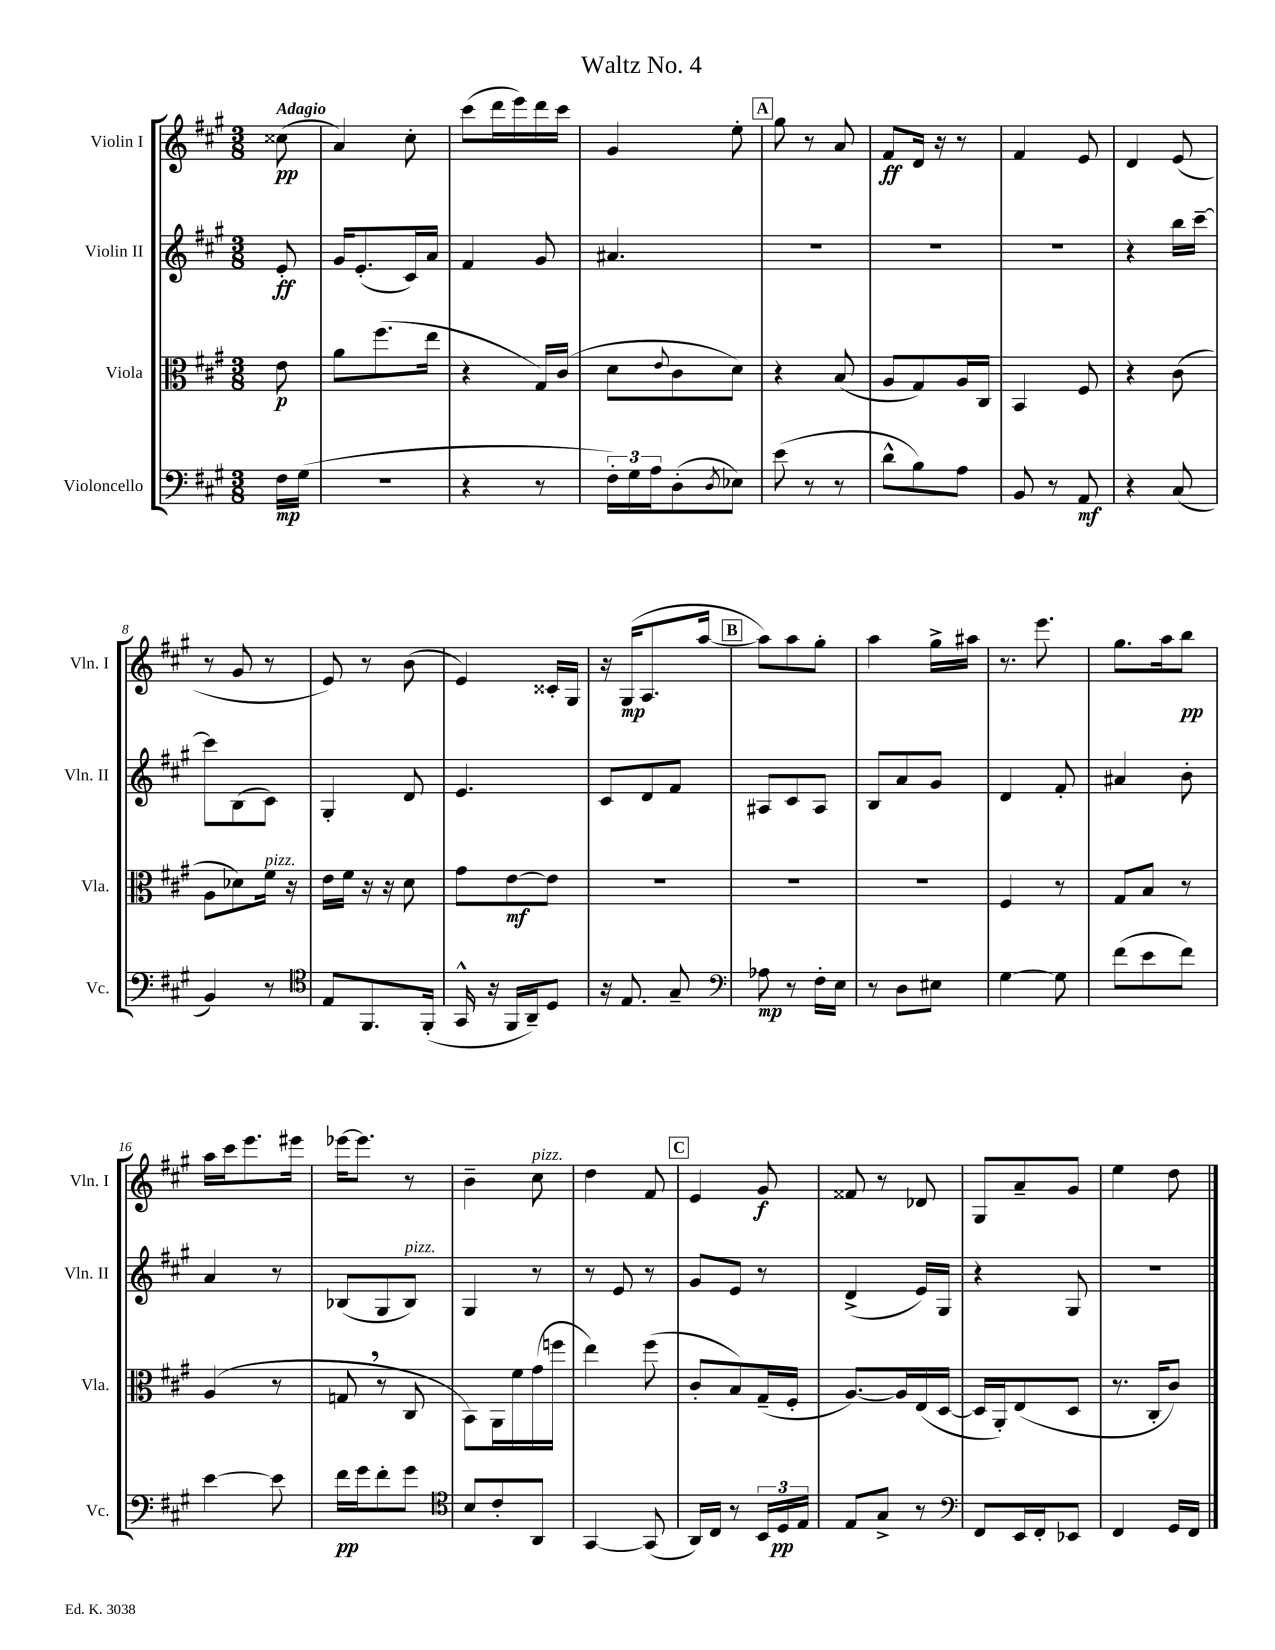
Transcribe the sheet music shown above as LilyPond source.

\header { title = "Waltz No. 4" }
<<
\new StaffGroup <<
\new Staff = "s0" \with { instrumentName = "Violin I" shortInstrumentName = "Vln. I" } {
    \clef treble \key a \major \numericTimeSignature \time 3/8 \partial 8 \tempo "Adagio"
    cisis''8\pp( |
    a'4) cis''8-. |
    cis'''8( d'''16 e'''16) d'''16 cis'''16 |
    gis'4 e''8-. |
    \mark \markup { \box "A" } gis''8 r8 a'8 |
    fis'8\ff d'16 r16 r8 |
    fis'4 e'8 |
    d'4 e'8( |
    r8 gis'8 r8 |
    e'8) r8 b'8( |
    e'4) cisis'16-. gis16 |
    r16 gis16\mp( a8. a''16~ |
    \mark \markup { \box "B" } a''8) a''8 gis''8-. |
    a''4 gis''16-> ais''16 |
    r8. e'''8. |
    gis''8. a''16 b''8\pp |
    a''16 cis'''16 e'''8. eis'''16 |
    ees'''16~ ees'''8. r8 |
    b'4-- cis''8^\markup { \italic "pizz." } |
    d''4 fis'8 |
    \mark \markup { \box "C" } e'4 gis'8\f |
    fisis'8 r8 des'8 |
    gis8 a'8-- gis'8 |
    e''4 d''8 \bar "|." |
}
\new Staff = "s1" \with { instrumentName = "Violin II" shortInstrumentName = "Vln. II" } {
    \clef treble \key a \major \numericTimeSignature \time 3/8 \partial 8
    e'8-.\ff |
    gis'16 e'8.-.( cis'16) a'16 |
    fis'4 gis'8 |
    ais'4. |
    \mark \markup { \box "A" } R4. |
    R4. |
    R4. |
    r4 b''16 cis'''16~-- |
    cis'''8 b8( cis'8) |
    gis4-. d'8 |
    e'4. |
    cis'8 d'8 fis'8 |
    \mark \markup { \box "B" } ais8 cis'8 ais8 |
    b8 a'8 gis'8 |
    d'4 fis'8-. |
    ais'4 b'8-. |
    a'4 r8 |
    bes8( gis8 bes8^\markup { \italic "pizz." }) |
    gis4 r8 |
    r8 e'8 r8 |
    \mark \markup { \box "C" } gis'8 e'8 r8 |
    d'4->( e'16) gis16 |
    r4 gis8 |
    r4. \bar "|." |
}
\new Staff = "s2" \with { instrumentName = "Viola" shortInstrumentName = "Vla." } {
    \clef alto \key a \major \numericTimeSignature \time 3/8 \partial 8
    e'8\p |
    a'8 fis''8.( e''16 |
    r4 gis16) cis'16( |
    d'8 \appoggiatura { e'8 } cis'8 d'8) |
    \mark \markup { \box "A" } r4 b8( |
    a8 gis8) a16 cis16 |
    b,4 fis8 |
    r4 cis'8( |
    a8 des'8) fis'16^\markup { \italic "pizz." } r16 |
    e'16 fis'16 r16 r16 d'8 |
    gis'8 e'8~\mf e'8 |
    R4. |
    \mark \markup { \box "B" } R4. |
    R4. |
    fis4 r8 |
    gis8 b8 r8 |
    a4( r8 |
    g8 \breathe r8 cis8 |
    b,8) a,16 fis'16 gis'16( f''16 |
    e''4) fis''8( |
    \mark \markup { \box "C" } cis'8-. b8) gis16--( fis16-. |
    a8.~) a16 e16( d16~ |
    d16 a,16-.) e8( d8 |
    r8. cis16-. cis'8) \bar "|." |
}
\new Staff = "s3" \with { instrumentName = "Violoncello" shortInstrumentName = "Vc." } {
    \clef bass \key a \major \numericTimeSignature \time 3/8 \partial 8
    fis16\mp gis16( |
    R4. |
    r4 r8 |
    \tuplet 3/2 { fis16-.) gis16 a16 } d8-.( \acciaccatura { d8 } ees8) |
    \mark \markup { \box "A" } e'8( r8 r8 |
    d'8-^ b8) a8 |
    b,8 r8 a,8\mf |
    r4 cis8( |
    b,4) r8 |
    \clef tenor e8 fis,8. fis,16-.( |
    gis,16-^ r16 fis,16 a,16--) d8 |
    r16 e8. gis8-- |
    \mark \markup { \box "B" } \clef bass aes8\mp r8 fis16-. e16 |
    r8 d8 eis8 |
    gis4~ gis8 |
    fis'8( e'8 fis'8) |
    e'4~ e'8 |
    fis'16\pp gis'16 fis'8-. gis'8 |
    \clef tenor b8 cis'8-. a,8 |
    gis,4~ gis,8( |
    \mark \markup { \box "C" } a,16) cis16 r8 \tuplet 3/2 { b,16 d16\pp e16 } |
    e8 gis8-> r8 |
    \clef bass fis,8 e,16 fis,16-. ees,8 |
    fis,4 gis,16 fis,16 \bar "|." |
}
>>
>>
